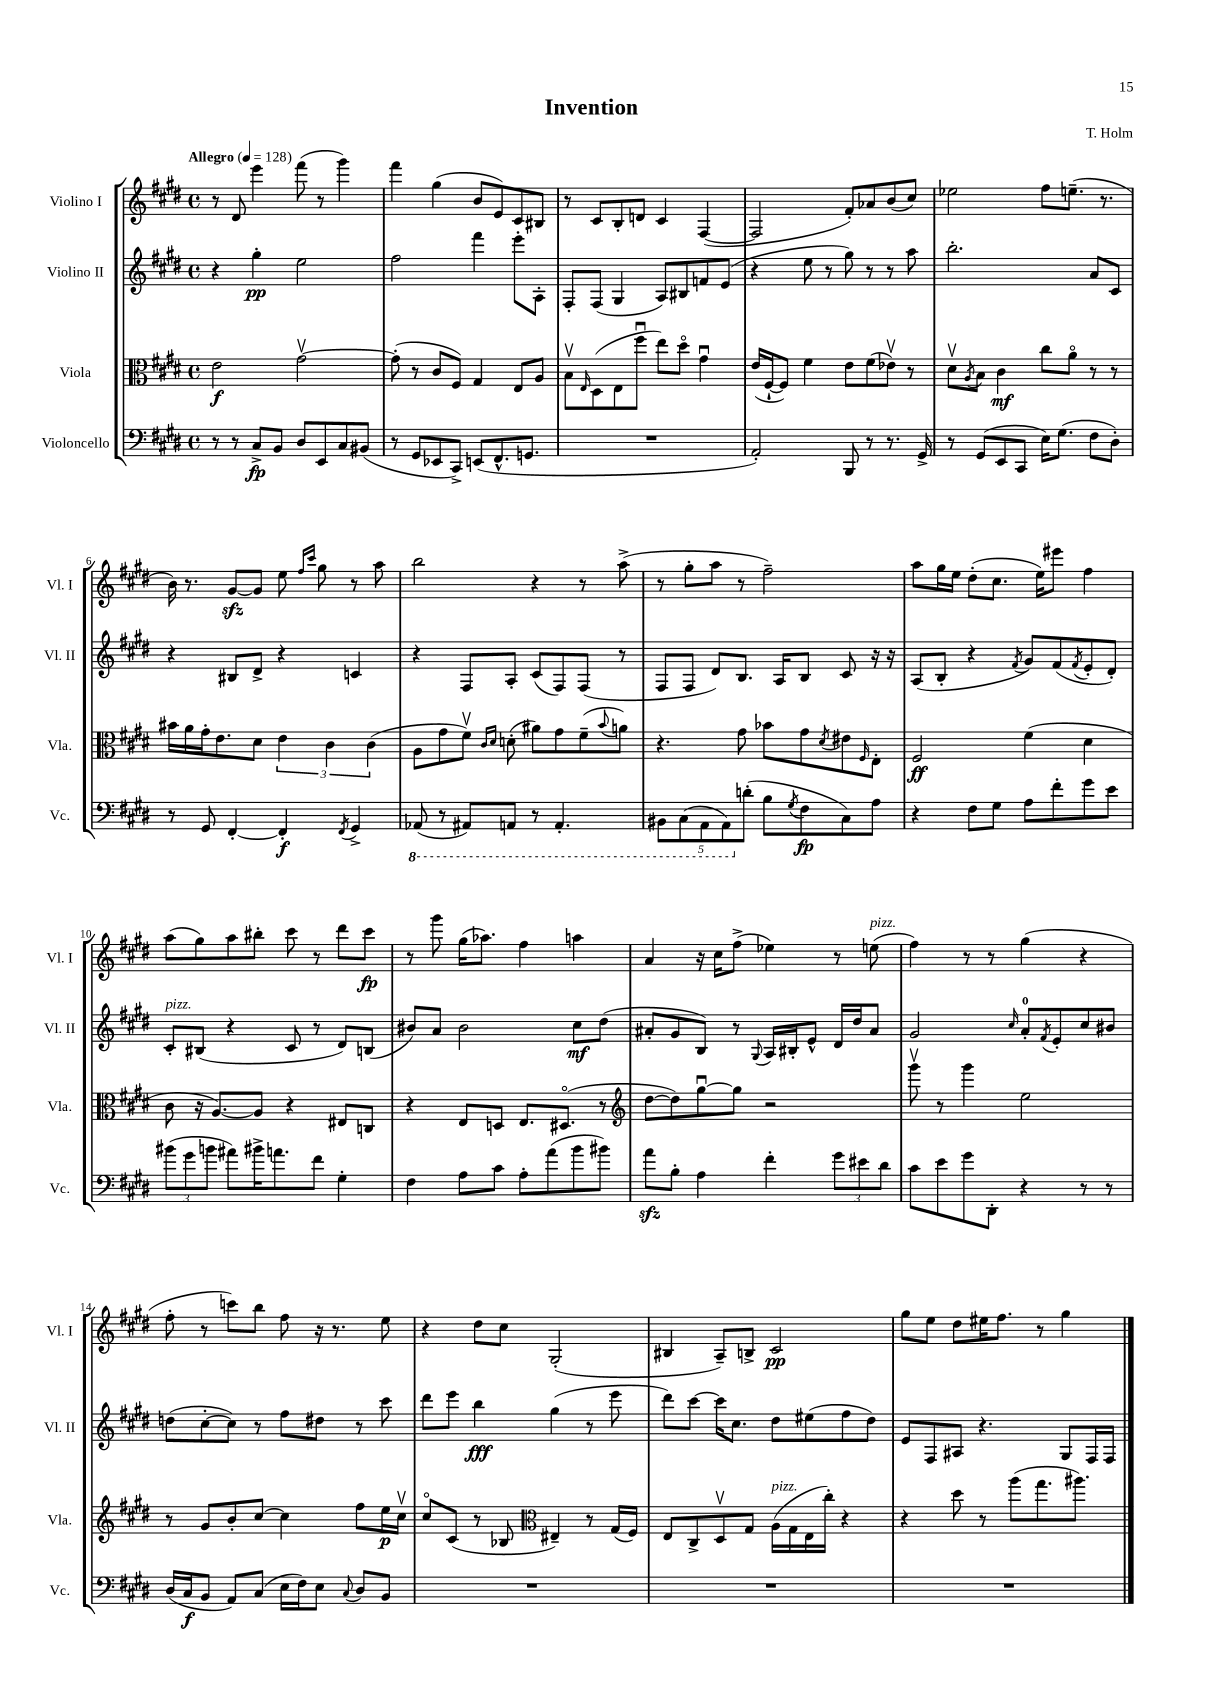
\header { title = "Invention" composer = "T. Holm" }
<<
\new StaffGroup <<
\new Staff = "s0" \with { instrumentName = "Violino I" shortInstrumentName = "Vl. I" } {
    \clef treble \key e \major \defaultTimeSignature \time 4/4 \tempo "Allegro" 4 = 128
    r8 dis'8 e'''4 fis'''8( r8 gis'''4) |
    fis'''4 gis''4( b'8 e'8) cis'8 bis8 |
    r8 cis'8 b8-. d'8 cis'4 fis4~( |
    fis2 fis'8-.) aes'8 b'8( cis''8) |
    ees''2 fis''8 e''8.--( r8. |
    b'16) r8. gis'8~\sfz gis'8 e''8 \grace { fis''16 cis'''16 } gis''8 r8 a''8 |
    b''2 r4 r8 a''8->( |
    r8 gis''8-. a''8 r8 fis''2--) |
    a''8 gis''16 e''16 dis''8-.( cis''8. e''16) eis'''8 fis''4 |
    a''8( gis''8) a''8 bis''8-. cis'''8 r8 dis'''8 cis'''8\fp |
    r8 gis'''8 gis''16( aes''8.) fis''4 a''4 |
    a'4 r16 cis''16 fis''8->( ees''4) r8 e''8^\markup { \italic "pizz." }( |
    fis''4) r8 r8 gis''4( r4 |
    fis''8-. r8 c'''8) b''8 fis''8 r16 r8. e''8 |
    r4 dis''8 cis''8 gis2-.( |
    bis4 a8--) b8-> cis'2\pp |
    gis''8 e''8 dis''8 eis''16 fis''8. r8 gis''4 \bar "|." |
}
\new Staff = "s1" \with { instrumentName = "Violino II" shortInstrumentName = "Vl. II" } {
    \clef treble \key e \major \defaultTimeSignature \time 4/4
    r4 gis''4-.\pp e''2 |
    fis''2 fis'''4 e'''8-. a8-. |
    fis8-. fis8( gis4 a8) bis8 f'8 e'8( |
    r4 e''8 r8 gis''8) r8 r8 a''8 |
    b''2.-. a'8 cis'8 |
    r4 bis8 dis'8-> r4 c'4 |
    r4 fis8 a8-. cis'8( fis8) fis8( r8 |
    fis8 fis8 dis'8) b8. a16 b8 cis'8 r16 r16 |
    a8( b8-. r4 \acciaccatura { fis'8 } gis'8) fis'8( \acciaccatura { fis'8 } e'8-. dis'8-.) |
    cis'8-.^\markup { \italic "pizz." } bis8( r4 cis'8 r8 dis'8) b8( |
    bis'8) a'8 bis'2 cis''8\mf dis''8( |
    ais'8-. gis'8 b8) r8 \appoggiatura { gis8 } a16 bis16-. e'8-^ dis'16 dis''16 ais'8 |
    gis'2 \grace { cis''16 } a'8-0-. \acciaccatura { fis'8 } e'8-. cis''8 bis'8 |
    d''8( cis''8~-. cis''8) r8 fis''8 dis''8 r8 cis'''8 |
    dis'''8 e'''8 b''4\fff gis''4( r8 e'''8 |
    dis'''8) cis'''8~ cis'''16 cis''8. dis''8 eis''8( fis''8 dis''8) |
    e'8 fis8 ais8 r4. gis8 fis16 fis16 \bar "|." |
}
\new Staff = "s2" \with { instrumentName = "Viola" shortInstrumentName = "Vla." } {
    \clef alto \key e \major \defaultTimeSignature \time 4/4
    e'2\f gis'2~\upbow |
    gis'8-.( r8 cis'8 fis8) gis4 e8 a8 |
    b8\upbow \grace { e16 } dis8( e8 fis''8\downbow e''8) dis''8\flageolet gis'4\downbow |
    e'16( fis16~-! fis8) fis'4 e'8 fis'8( ees'8\upbow) r8 |
    dis'8\upbow \acciaccatura { a8 } b8 cis'4\mf cis''8 a'8\flageolet r8 r8 |
    bis'16 a'16 gis'16-. e'8. dis'8 \tuplet 3/2 { e'4 cis'4 cis'4( } |
    a8 gis'8 fis'8\upbow) \grace { cis'16 dis'16 } d'8-.( ais'8) gis'8 fis'8--( \appoggiatura { b'8 } a'8) |
    r4. gis'8 bes'8 gis'8 \acciaccatura { dis'8 } eis'8 \grace { fis16 } e8-. |
    fis2\ff fis'4( dis'4 |
    cis'8 r16 a8.~) a8 r4 eis8 c8 |
    r4 e8 d8 e8. dis8.\flageolet( r8 |
    \clef treble dis''8~ dis''8) gis''8~\downbow gis''8 r2 |
    gis'''8\upbow r8 gis'''4 e''2 |
    r8 gis'8 b'8-. cis''8~ cis''4 fis''8 e''16\p cis''16\upbow |
    cis''8\flageolet cis'8( r8 bes8 \clef alto eis4--) r8 gis16( fis16) |
    e8 cis8-> dis8\upbow gis8 a16^\markup { \italic "pizz." }( gis16 e16 cis''16-.) r4 |
    r4 dis''8 r8 a''8( gis''8. ais''8.) \bar "|." |
}
\new Staff = "s3" \with { instrumentName = "Violoncello" shortInstrumentName = "Vc." } {
    \clef bass \key e \major \defaultTimeSignature \time 4/4
    r8 r8 cis8->\fp b,8 dis8 e,8 cis8 bis,8( |
    r8 gis,8 ees,8 cis,8->) e,8( fis,8.-^ g,8. |
    R1 |
    a,2-.) b,,8 r8 r8. gis,16-> |
    r8 gis,8( e,8 cis,8 e16) gis8.( fis8 dis8-.) |
    r8 gis,8 fis,4~-. fis,4-.\f \acciaccatura { fis,8 } gis,4-> |
    \ottava #-1 aes,,8( r8 ais,,8) a,,8 r8 a,,4.-. |
    \tuplet 5/4 { bis,,8 cis,8( a,,8 a,,8) \ottava #0 d'8-.( } b8 \acciaccatura { gis8 } fis8\fp cis8) a8 |
    r4 fis8 gis8 a8 fis'8-. gis'8 e'8 |
    \tuplet 3/2 { bis'8( gis'8 b'8 } ais'8) bis'16-> a'8. fis'8 gis4-. |
    fis4 a8 cis'8 a8-. a'8( b'8 bis'8) |
    a'8\sfz b8-. a4 fis'4-. \tuplet 3/2 { gis'8 eis'8 dis'8 } |
    cis'8 e'8 gis'8 dis,8-. r4 r8 r8 |
    dis16( cis16\f b,8 a,8) cis8( e16 fis16) e8 \appoggiatura { cis8 } dis8 b,8 |
    R1 |
    R1 |
    R1 \bar "|." |
}
>>
>>
